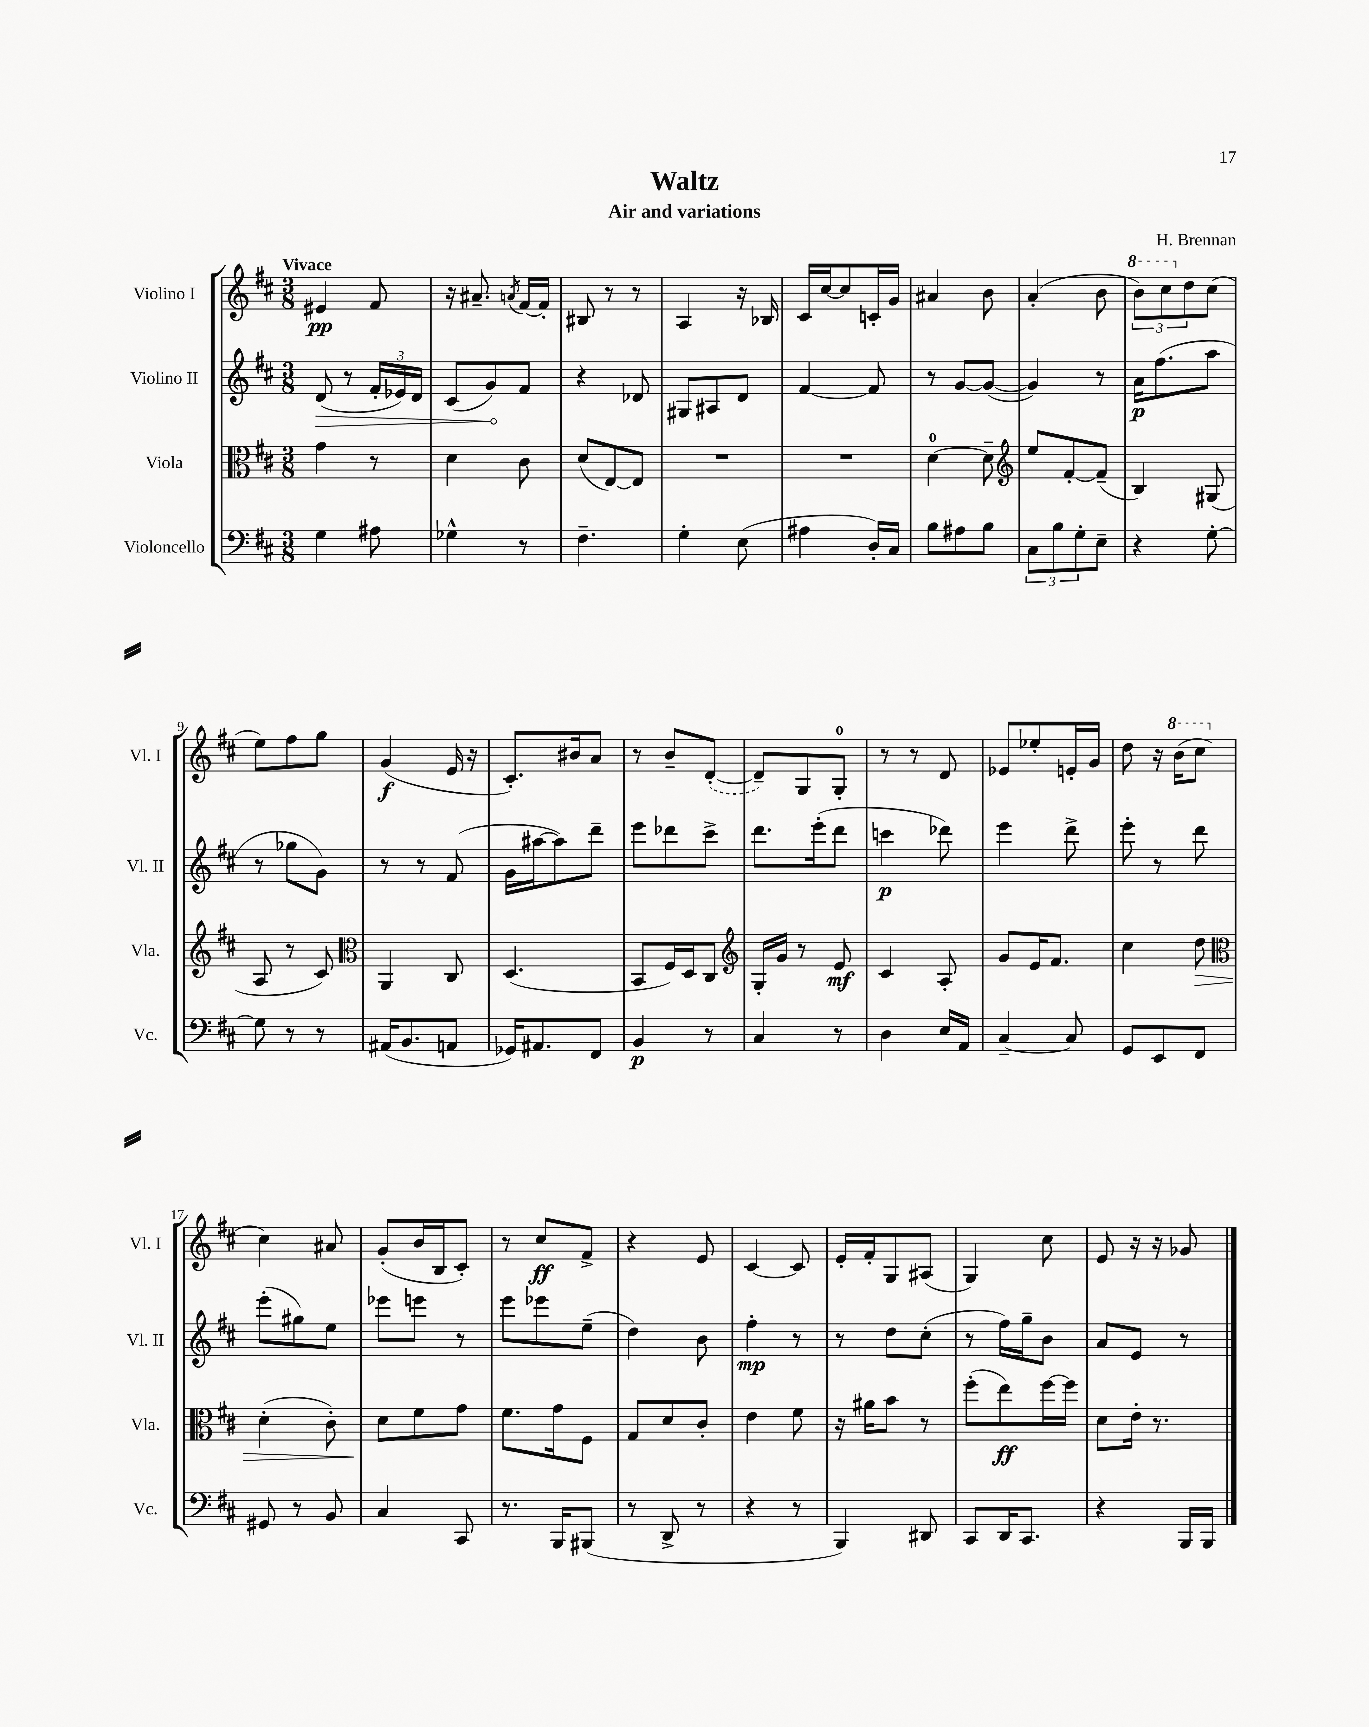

**kern	**dynam	**kern	**dynam	**kern	**dynam	**kern	**dynam
*part4	*part4	*part3	*part3	*part2	*part2	*part1	*part1
*staff4	*staff4	*staff3	*staff3	*staff2	*staff2	*staff1	*staff1
*I"Violoncello	*	*I"Viola	*	*I"Violino II	*	*I"Violino I	*
*I'Vc.	*	*I'Vla.	*	*I'Vl. II	*	*I'Vl. I	*
*clefF4	*	*clefC3	*	*clefG2	*	*clefG2	*
*k[f#c#]	*	*k[f#c#]	*	*k[f#c#]	*	*k[f#c#]	*
*M3/8	*	*M3/8	*	*M3/8	*	*M3/8	*
=1	=1	=1	=1	=1	=1	=1	=1
!	!	!	!	!	!	!LO:TX:a:B:t=Vivace	!
!	!	!	!	!	!LO:HP:b	!	!
4G\	.	4g\	.	(8d/	>	4e#X/	pp
.	.	.	.	8r	.	.	.
8A#X\	.	8r	.	24f#'/LL	.	8f#/	.
.	.	.	.	24e-X/)	.	.	.
.	.	.	.	24d/JJ	.	.	.
=2	=2	=2	=2	=2	=2	=2	=2
4G-X^^\	.	4d\	.	(8c#/L	.	16r	.
.	.	.	.	.	.	8.a#X~/	.
.	.	.	.	8g/)	.	.	.
.	.	.	.	.	.	8qan/	.
8r	.	8c#\	.	8f#/J	]	[16f#/LL	.
.	.	.	.	.	.	16f#'/JJ]	.
=3	=3	=3	=3	=3	=3	=3	=3
4.F#~\	.	(8d/L	.	4r	.	8B#X/	.
.	.	[8E/)	.	.	.	8r	.
.	.	8E/J]	.	8d-X/	.	8r	.
=4	=4	=4	=4	=4	=4	=4	=4
4G'\	.	4.r	.	8G#X/L	.	4A/	.
.	.	.	.	8A#X/	.	.	.
(8E\	.	.	.	8d/J	.	16r	.
.	.	.	.	.	.	16B-X/	.
=5	=5	=5	=5	=5	=5	=5	=5
4A#X\	.	4.r	.	[4f#/	.	16c#/LL	.
.	.	.	.	.	.	[16cc#/J	.
.	.	.	.	.	.	8cc#/]	.
16D'/LL)	.	.	.	8f#/]	.	16cn'/L	.
16C#/JJ	.	.	.	.	.	16g/JJ	.
=6	=6	=6	=6	=6	=6	=6	=6
8B\L	.	[4d\	.	8r	.	4a#X/	.
8A#X\	.	.	.	[8g/L	.	.	.
8B\J	.	8d~\]	.	(8g/J_	.	8b\	.
=7	=7	=7	=7	=7	=7	=7	=7
*	*	*clefG2	*	*	*	*	*
12C#\L	.	8ee/L	.	4g/])	.	(4a'/	.
12B\	.	.	.	.	.	.	.
.	.	[8f#'/	.	.	.	.	.
12G'\	.	.	.	.	.	.	.
8E~\J	.	(8f#~/J]	.	8r	.	8b\	.
=8	=8	=8	=8	=8	=8	=8	=8
*	*	*	*	*	*	*8va	*
4r	.	4B/)	.	16a\KL	p	12bb\L)	.
.	.	.	.	(8.ff#\	.	.	.
.	.	.	.	.	.	12ccc#\	.
*	*	*	*	*	*	*X8va	*
.	.	.	.	.	.	12dd\	.
[8G'\	.	(8G#X/	.	8aa\J	.	(8cc#\J	.
!!LO:LB:g=z
=9	=9	=9	=9	=9	=9	=9	=9
8G\]	.	8A/	.	8r	.	8ee\L)	.
8r	.	8r	.	8gg-X\L	.	8ff#\	.
8r	.	8c#/)	.	8g\J)	.	8gg\J	.
=10	=10	=10	=10	=10	=10	=10	=10
*	*	*clefC3	*	*	*	*	*
(16AA#X/KL	.	4AA/	.	8r	.	(4g/	f
8.BB/	.	.	.	.	.	.	.
.	.	.	.	8r	.	.	.
8AAn/J	.	8C#/	.	(8f#/	.	16e/	.
.	.	.	.	.	.	16r	.
=11	=11	=11	=11	=11	=11	=11	=11
16GG-X/KL)	.	(4.D/	.	16g\LL	.	8.c#'/L)	.
8.AA#X/	.	.	.	[16aa#X\J	.	.	.
.	.	.	.	8aa#\])	.	.	.
.	.	.	.	.	.	16b#X/k	.
8FF#/J	.	.	.	8ddd~\J	.	8a/J	.
=12	=12	=12	=12	=12	=12	=12	=12
4BB/	p	8BB/L	.	8eee\L	.	8r	.
.	.	16F#/L)	.	8ddd-X\	.	8b~/L	.
.	.	16D/J	.	.	.	.	.
8r	.	8C#/J	.	8ccc#^\J	.	([8d'/J	.
=13	=13	=13	=13	=13	=13	=13	=13
*	*	*clefG2	*	*	*	*	*
4C#/	.	16G'/LL	.	8.ddd\L	.	8d~/L])	.
.	.	16g/JJ	.	.	.	.	.
.	.	8r	.	.	.	8G/	.
.	.	.	.	(16eee'\k	.	.	.
8r	.	8e/	mf	8ddd\J	.	8G'/J	.
=14	=14	=14	=14	=14	=14	=14	=14
4D\	.	4c#/	.	4cccn\	p	8r	.
.	.	.	.	.	.	8r	.
16E/LL	.	8A'/	.	8ddd-X\)	.	8d/	.
16AA/JJ	.	.	.	.	.	.	.
=15	=15	=15	=15	=15	=15	=15	=15
[4C#~/	.	8g/L	.	4eee\	.	8e-X/L	.
.	.	16e/K	.	.	.	8ee-X'/	.
.	.	8.f#/J	.	.	.	.	.
8C#/]	.	.	.	8ddd^\	.	16en'/L	.
.	.	.	.	.	.	16g/JJ	.
=16	=16	=16	=16	=16	=16	=16	=16
8GG/L	.	4cc#\	.	8eee'\	.	8dd\	.
8EE/	.	.	.	8r	.	16r	.
*	*	*	*	*	*	*8va	*
.	.	.	.	.	.	(16bb\KL	.
!	!	!	!LO:HP:b	!	!	!	!
8FF#/J	.	8dd\	>	8ddd\	.	8ccc#\J	.
!!LO:LB:g=z
=17	=17	=17	=17	=17	=17	=17	=17
*	*	*clefC3	*	*	*	*	*
*	*	*	*	*	*	*X8va	*
8GG#X/	.	(4d'\	.	(8eee'\L	.	4cc#\)	.
8r	.	.	.	8gg#X\)	.	.	.
8BB/	.	8c#'\)	.	8ee\J	.	8a#X/	.
=18	=18	=18	=18	=18	=18	=18	=18
4C#/	.	8d\L	.	8eee-X\L	.	(8g'/L	.
.	.	8f#\	]	8eeen\J	.	16b/L	.
.	.	.	.	.	.	16B/J	.
8CC#/	.	8g\J	.	8r	.	8c#'/J)	.
=19	=19	=19	=19	=19	=19	=19	=19
8.r	.	8.f#\L	.	8eee\L	.	8r	.
.	.	.	.	8eee-X\	.	8cc#/L	ff
16BBB/KL	.	16g\k	.	.	.	.	.
(8BBB#X/J	.	8F#\J	.	(8ee~\J	.	8f#^/J	.
=20	=20	=20	=20	=20	=20	=20	=20
8r	.	8G/L	.	4dd\)	.	4r	.
8DD^/	.	8d/	.	.	.	.	.
8r	.	8c#'/J	.	8b\	.	8e/	.
=21	=21	=21	=21	=21	=21	=21	=21
4r	.	4e\	.	4ff#'\	mp	[4c#/	.
8r	.	8f#\	.	8r	.	8c#/]	.
=22	=22	=22	=22	=22	=22	=22	=22
4BBB/)	.	16r	.	8r	.	16e'/LL	.
.	.	16a#X\KL	.	.	.	16f#'/J	.
.	.	8b\J	.	8dd\L	.	8G/	.
8DD#X/	.	8r	.	(8cc#'\J	.	(8A#X/J	.
=23	=23	=23	=23	=23	=23	=23	=23
8CC#/L	.	(8ff#'\L	.	8r	.	4G/)	.
16DD/K	.	8ee\)	ff	16ff#\LL)	.	.	.
8.CC#/J	.	.	.	16gg~\J	.	.	.
.	.	[16ff#\L	.	8b\J	.	8cc#\	.
.	.	16ff#\JJ]	.	.	.	.	.
=24	=24	=24	=24	=24	=24	=24	=24
4r	.	8d\L	.	8a/L	.	8e/	.
.	.	16e'\Jk	.	8e/J	.	16r	.
.	.	8.r	.	.	.	16r	.
16BBB/LL	.	.	.	8r	.	8g-X/	.
16BBB/JJ	.	.	.	.	.	.	.
==	==	==	==	==	==	==	==
*-	*-	*-	*-	*-	*-	*-	*-
